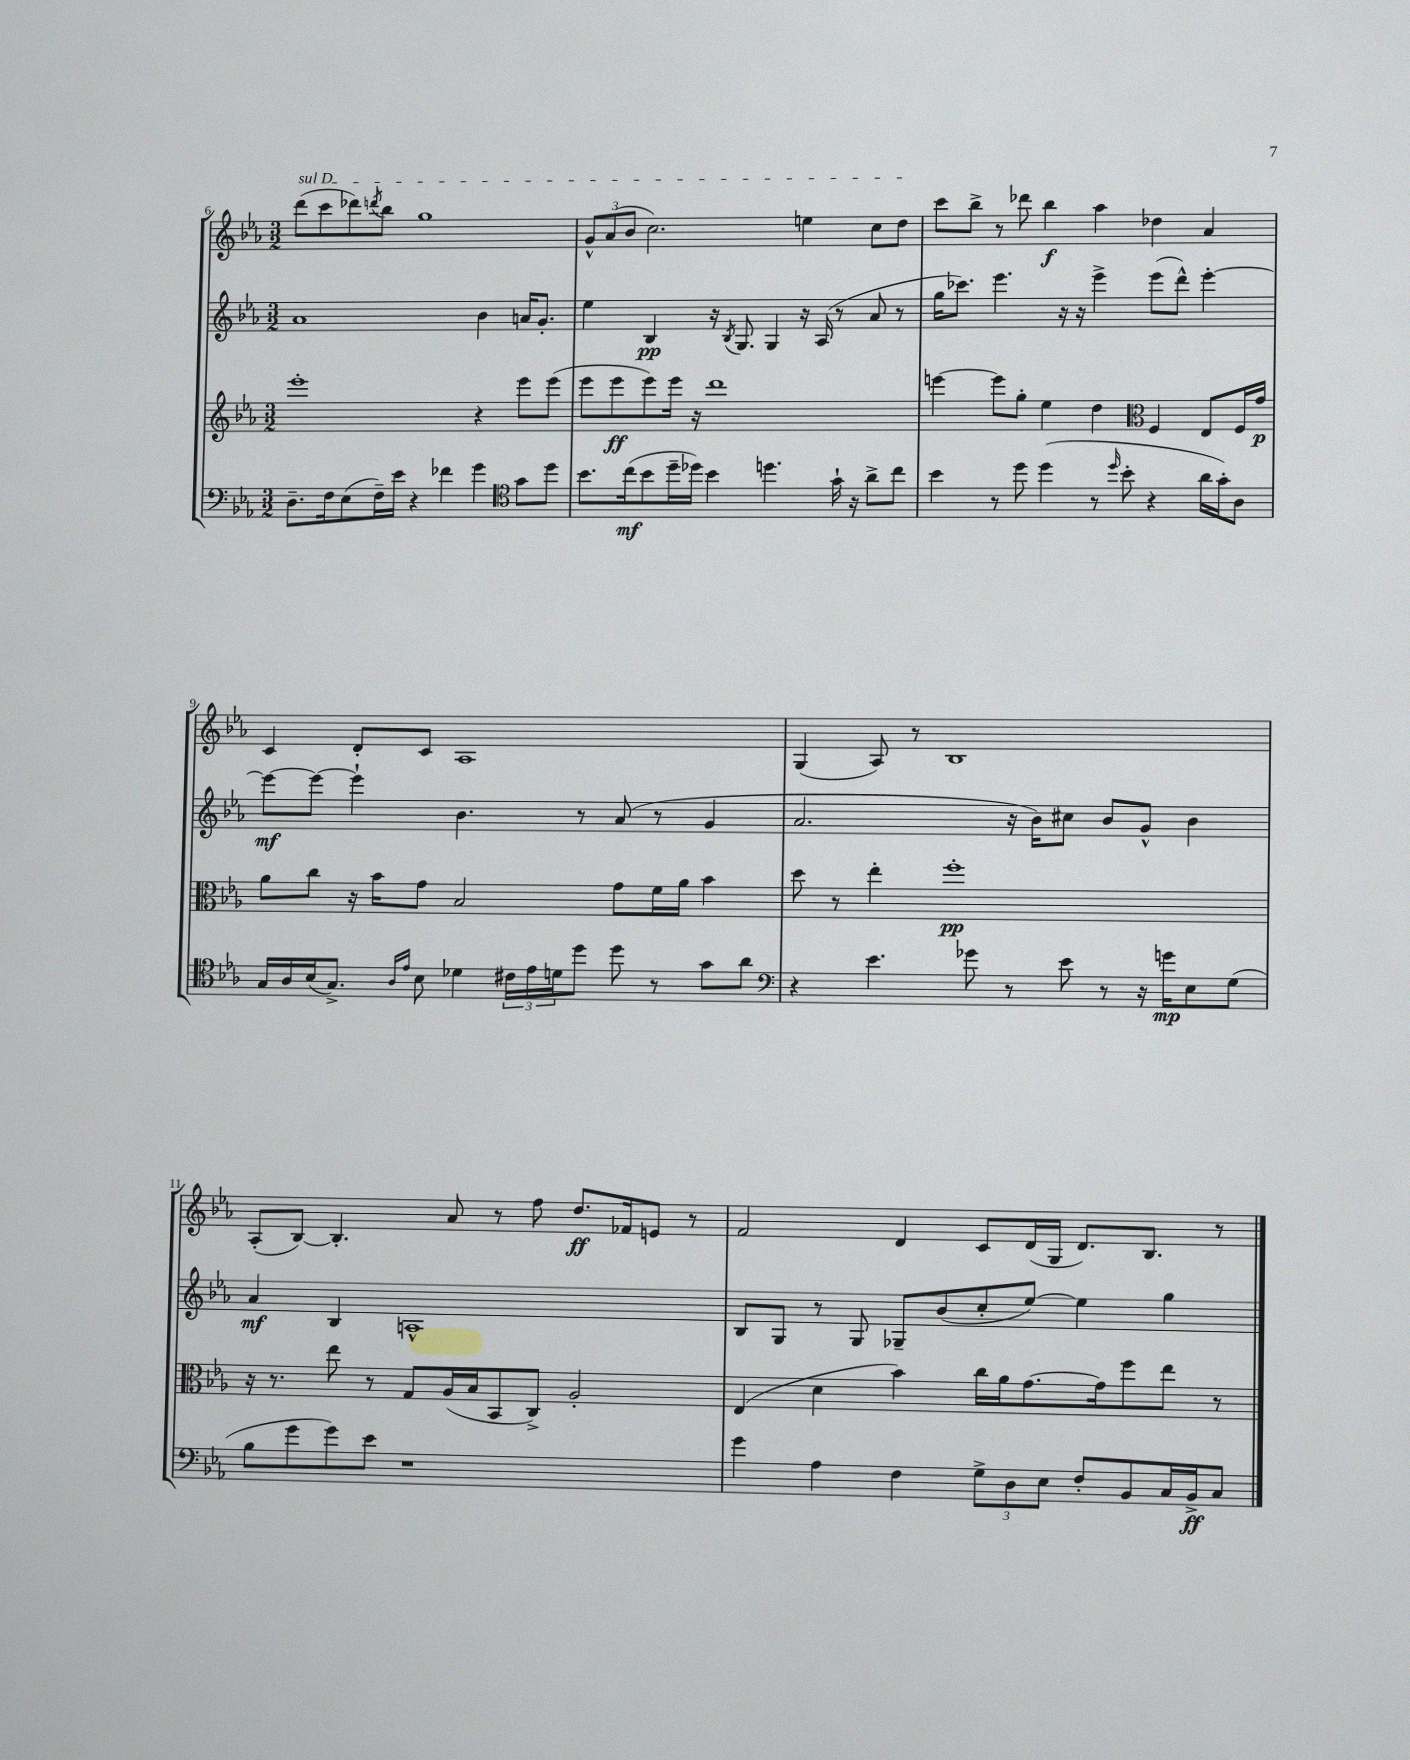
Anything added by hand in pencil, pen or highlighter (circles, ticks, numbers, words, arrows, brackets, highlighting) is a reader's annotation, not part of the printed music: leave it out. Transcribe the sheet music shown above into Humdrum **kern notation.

**kern	**dynam	**kern	**dynam	**kern	**dynam	**kern	**dynam
*part4	*part4	*part3	*part3	*part2	*part2	*part1	*part1
*staff4	*staff4	*staff3	*staff3	*staff2	*staff2	*staff1	*staff1
*clefF4	*	*clefG2	*	*clefG2	*	*clefG2	*
*k[b-e-a-]	*	*k[b-e-a-]	*	*k[b-e-a-]	*	*k[b-e-a-]	*
*M3/2	*	*M3/2	*	*M3/2	*	*M3/2	*
=6	=6	=6	=6	=6	=6	=6	=6
!	!	!	!	!	!	!LO:TX:a:i:t=sul D	!
8.D~\L	.	1eee-'	.	1a-	.	(8ddd\L	.
.	.	.	.	.	.	8ccc\	.
16F\k	.	.	.	.	.	.	.
(8E-\	.	.	.	.	.	8ddd-X\)	.
.	.	.	.	.	.	8qdddn/	.
16F~\L)	.	.	.	.	.	8bb-\J	.
16e-\JJ	.	.	.	.	.	.	.
4r	.	.	.	.	.	1gg	.
4f-X\	.	.	.	.	.	.	.
4g\	.	4r	.	4b-\	.	.	.
*clefC4	*	*	*	*	*	*	*
8g\L	.	8eee-\L	.	16an/KL	.	.	.
.	.	.	.	8.g'/J	.	.	.
8dd\J	.	(8eee-\J	.	.	.	.	.
=7	=7	=7	=7	=7	=7	=7	=7
8.b-\L	.	8eee-\L	.	4ee-\	.	12g^^/L	.
.	.	.	.	.	.	(12a-/	.
.	.	8eee-\	ff	.	.	.	.
.	.	.	.	.	.	12b-/J	.
(16cc\k	mf	.	.	.	.	.	.
8b-\	.	8eee-\)	.	4B-/	pp	2.cc\)	.
16dd~\L	.	16eee-\Jk	.	.	.	.	.
16dd-X\JJ)	.	16r	.	.	.	.	.
4b-\	.	1ddd	.	16r	.	.	.
.	.	.	.	8qB-/	.	.	.
.	.	.	.	8.G/	.	.	.
4.ddn\	.	.	.	4G/	.	.	.
.	.	.	.	16r	.	4een\	.
.	.	.	.	(16A-/	.	.	.
16g`\	.	.	.	8r	.	.	.
16r	.	.	.	.	.	.	.
8a-^\L	.	.	.	8a-/	.	8cc\L	.
8cc\J	.	.	.	8r	.	8dd\J	.
=8	=8	=8	=8	=8	=8	=8	=8
4b-\	.	[4eeen\	.	16gg\KL	.	8ccc\L	.
.	.	.	.	8.ccc-X\J)	.	.	.
.	.	.	.	.	.	8bb-^\J	.
8r	.	8eee\L]	.	4.eee-\	.	8r	.
8dd\	.	8gg'\J	.	.	.	8ddd-X\	.
(4dd\	.	4ee-\	.	.	.	4bb-\	f
.	.	.	.	16r	.	.	.
.	.	.	.	16r	.	.	.
8r	.	4dd\	.	4eee-^\	.	4aa-\	.
16qqdd/	.	.	.	.	.	.	.
8b-'\	.	.	.	.	.	.	.
*	*	*clefC3	*	*	*	*	*
4r	.	4F/	.	(8eee-\L	.	4dd-X\	.
.	.	.	.	8ddd^^\J)	.	.	.
16a-\LL	.	8E-/L	.	[4eee-'\	.	4a-/	.
16g'\J)	.	.	.	.	.	.	.
8A-\J	.	16F/L	.	.	.	.	.
.	.	16g/JJ	p	.	.	.	.
!!LO:LB:g=z
=9	=9	=9	=9	=9	=9	=9	=9
16G/LL	.	8a-\L	.	8eee-\L_	mf	4c/	.
16A-/	.	.	.	.	.	.	.
(16B-/J	.	8cc\J	.	8eee-\J_	.	.	.
8.G^/J)	.	.	.	.	.	.	.
.	.	16r	.	4eee-`\]	.	8d'/L	.
.	.	16b-\KL	.	.	.	.	.
16qqA-/LL	.	.	.	.	.	.	.
16qqe-/JJ	.	.	.	.	.	.	.
8B-\	.	8g\J	.	.	.	8c/J	.
4d-X\	.	2B-/	.	4.b-\	.	1A-	.
24c#X\LL	.	.	.	.	.	.	.
24e-\	.	.	.	.	.	.	.
24dn\J	.	.	.	.	.	.	.
8dd\J	.	.	.	8r	.	.	.
8dd\	.	8g\L	.	(8a-/	.	.	.
8r	.	16f\L	.	8r	.	.	.
.	.	16a-\JJ	.	.	.	.	.
8g\L	.	4b-\	.	4g/	.	.	.
8a-\J	.	.	.	.	.	.	.
=10	=10	=10	=10	=10	=10	=10	=10
*clefF4	*	*	*	*	*	*	*
4r	.	8dd\	.	2.a-/	.	(4G/	.
.	.	8r	.	.	.	.	.
4.e-\	.	4ee-'\	.	.	.	8A-/)	.
.	.	.	.	.	.	8r	.
.	.	1ff'	pp	.	.	1B-	.
8g-X\	.	.	.	.	.	.	.
8r	.	.	.	16r	.	.	.
.	.	.	.	16b-\KL)	.	.	.
8e-\	.	.	.	8cc#X\J	.	.	.
8r	.	.	.	8b-/L	.	.	.
16r	.	.	.	8g^^/J	.	.	.
16gn\KL	mp	.	.	.	.	.	.
8E-\	.	.	.	4b-\	.	.	.
(8G\J	.	.	.	.	.	.	.
!!LO:LB:g=z
=11	=11	=11	=11	=11	=11	=11	=11
8B-\L	.	16r	.	4a-/	mf	(8A-'/L	.
.	.	8.r	.	.	.	.	.
8g\	.	.	.	.	.	[8B-/J)	.
8g\)	.	8ee-\	.	4B-/	.	4.B-'/]	.
8e-\J	.	8r	.	.	.	.	.
1r	.	8G/L	.	1An^^	.	.	.
.	.	(16A-/L	.	.	.	8a-/	.
.	.	16B-/J	.	.	.	.	.
.	.	8BB-/	.	.	.	8r	.
.	.	8C^/J)	.	.	.	8ff\	.
.	.	2A-'/	.	.	.	8.dd/L	ff
.	.	.	.	.	.	16f-X/k	.
.	.	.	.	.	.	8en/J	.
.	.	.	.	.	.	8r	.
=12	=12	=12	=12	=12	=12	=12	=12
4g\	.	(4E-/	.	8B-/L	.	2f/	.
.	.	.	.	8G/J	.	.	.
4A-\	.	4d\	.	8r	.	.	.
.	.	.	.	8G/	.	.	.
4F\	.	4b-\)	.	8G-X~/L	.	4d/	.
.	.	.	.	(8b-/	.	.	.
12G^\L	.	16cc\LL	.	8cc'/	.	8c/L	.
.	.	16a-\J	.	.	.	.	.
12D\	.	.	.	.	.	.	.
.	.	[8.g\	.	[8ee-/J)	.	(16d/L	.
12E-\J	.	.	.	.	.	.	.
.	.	.	.	.	.	16G/JJ	.
8F'/L	.	.	.	4ee-\]	.	8.d/L)	.
.	.	16g\k]	.	.	.	.	.
8BB-/	.	8ff\	.	.	.	.	.
.	.	.	.	.	.	8.B-/J	.
16C/L	.	8ee-\J	.	4gg\	.	.	.
16BB-^/J	ff	.	.	.	.	.	.
8C/J	.	8r	.	.	.	8r	.
==	==	==	==	==	==	==	==
*-	*-	*-	*-	*-	*-	*-	*-
